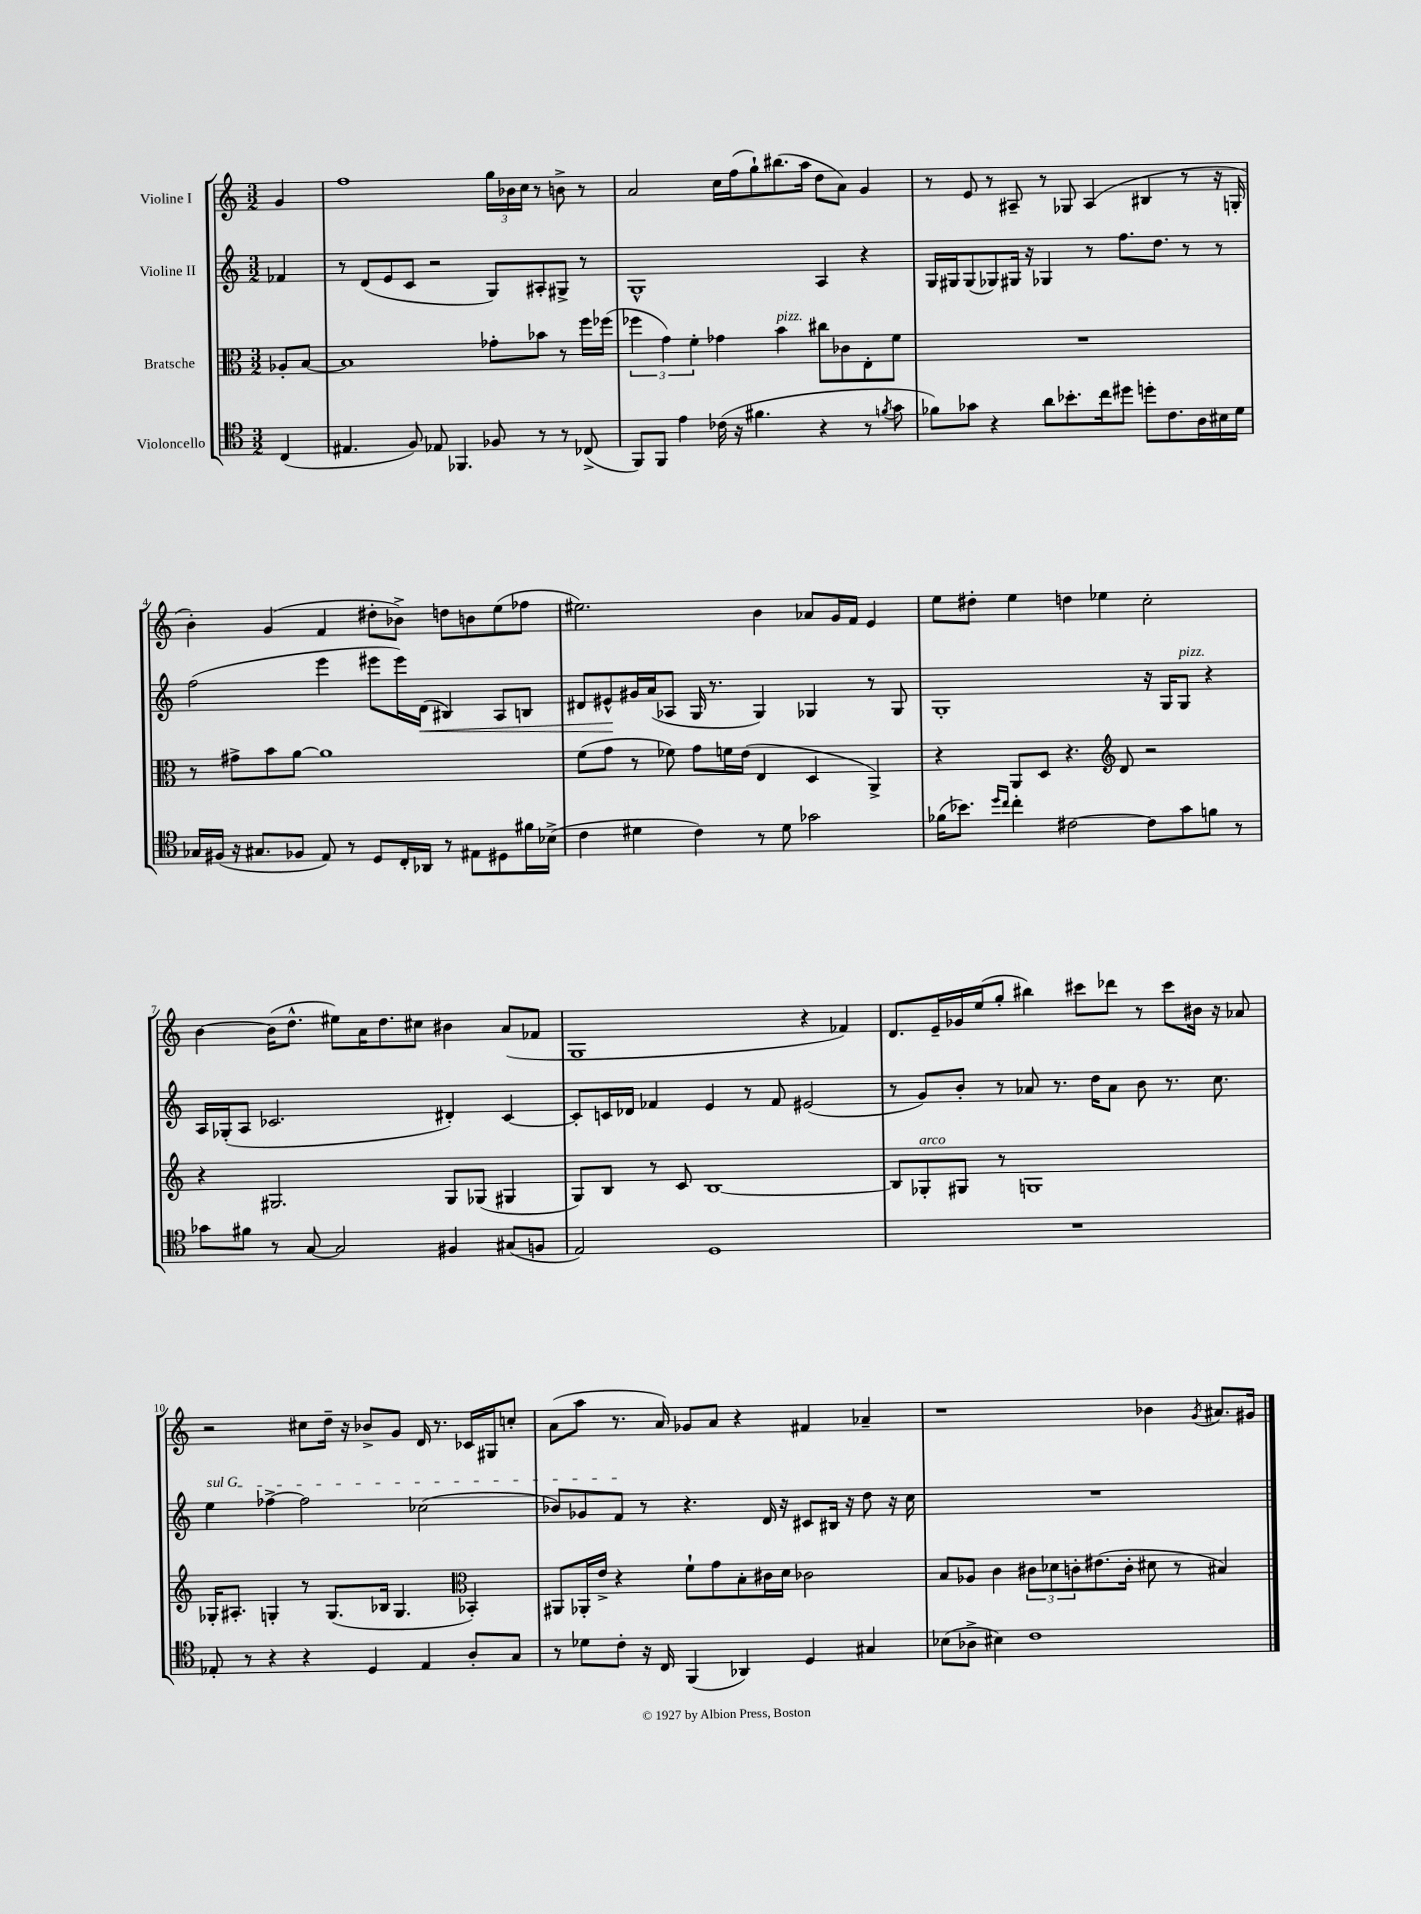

**kern	**kern	**kern	**kern
*staff4	*staff3	*staff2	*staff1
*clefC4	*clefC3	*clefG2	*clefG2
*k[]	*k[]	*k[]	*k[]
*M3/2	*M3/2	*M3/2	*M3/2
(4C/	8A-'/L	4f-/	4g/
.	[8B/J	.	.
=	=	=	=
4.E#/	1B]	8r	1ff
.	.	(8d/L	.
.	.	8e/	.
8F/)	.	8c/J	.
8E-/	.	2r	.
4.FF-/	.	.	.
8F-/	8g-'\L	8G/L)	24gg\LL
.	.	.	24b-\
.	.	.	24cc\JJ
8r	8b-\J	8A#'/	8r
8r	8r	8G#^/J	8b^\
(8C-^/	16ff\LL	8r	8r
.	(16ff-\JJ	.	.
=	=	=	=
8FF/L)	6ff-\	1G^^	2a/
8FF/J	.	.	.
.	6g\)	.	.
4e\	.	.	.
.	6f'\	.	.
(16c-\	4g-\	.	16cc\LL
16r	.	.	(16ff\J
4.f#\	.	.	8gg`\)
.	4b\	.	(8.bb#\
.	.	.	16aa\Jk
4r	8cc#\L	4A/	8dd\L
.	8c-\	.	8a\J)
8r	8E'\	4r	4g/
8qf/	.	.	.
8g\	8f\J	.	.
=	=	=	=
8f-\L)	1.r	16G/LL	8r
.	.	16G#/J	.
8g-\J	.	(8G#/	8e/
4r	.	8G-/)	8r
.	.	16G#/Jk	8A#~/
.	.	16r	.
8a\L	.	4G-/	8r
8.b-'\	.	.	8G-/
.	.	8r	(4A#/
16cc\k	.	.	.
8dd#\J	.	8.ff\L	.
8dd'\L	.	.	4B#/
.	.	8.dd\J	.
8.c\	.	.	.
.	.	8r	8r
16A\L	.	.	.
16B#\	.	8r	16r
16d\JJ	.	.	16G'/
=	=	=	=
16G-/LL	8r	(2ff\	4b'\)
(16F#/JJ	.	.	.
16r	8g#^\L	.	.
8.G#/L	.	.	.
.	8b\	.	(4g/
8F-/J	[8a\J	.	.
8E/)	1a]	4eee\	4f/
8r	.	.	.
8D/L	.	8eee#\L	8dd#'\L
16C'/L	.	16eee#\L)	8b-^\J)
16AA-/JJ	.	(16d\JJ	.
8r	.	4B#/)	8dd\L
8E#\L	.	.	8b\
8D#\	.	8A/L	(8ee\
16f#\L	.	8B/J	8ff-\J
(16B-^\JJ	.	.	.
=	=	=	=
4c\	(8f\L	8d#/L	2.ee#\)
.	8g\J	8e#^^/	.
4d#\	8r	16g#/L	.
.	.	(16a/J	.
.	8f-\)	8A-/J	.
4c\)	8g\L	16G/	.
.	.	8.r	.
.	16f\L	.	.
.	(16e\JJ	.	.
8r	4E/	4G/)	4b\
8d#\	.	.	.
2g-\	4D/	4G-/	8a-/L
.	.	.	16g/L
.	.	.	16f/JJ
.	4AA^/)	8r	4e/
.	.	8G-/	.
=	=	=	=
(16f-\LK	4r	1G'	8ee\L
8.b-\J)	.	.	.
.	.	.	8dd#'\J
16qqdd/LL	.	.	.
16qqcc/JJ	.	.	.
4cc'\	8AA/L	.	4ee\
.	8D/J	.	.
[2c#\	4.r	.	4dd\
.	.	.	4ee-\
*	*clefG2	*	*
.	8d/	.	.
8c#\]L	2r	16r	2cc'\
.	.	16G/LK	.
8g\	.	8G/J	.
8f\J	.	4r	.
8r	.	.	.
=	=	=	=
8g-\L	4r	16A/LL	[4b\
.	.	(16G-'/J	.
8f#\J	.	8A/J	.
8r	2.G#/	2.c-/	(16b\]LK
.	.	.	8.dd^^\J
[8G/	.	.	.
2G/]	.	.	8ee#\L)
.	.	.	16a\K
.	.	.	8.dd\
.	.	.	8cc#\J
4F#/	8G#/L	4d#'/)	4b#\
.	(8G-/J	.	.
(8G#/L	4G#/	[4c-/	(8a/L
8F/J	.	.	8f-/J
=	=	=	=
2E/)	8G/L)	8c-'/]L	1G
.	8B/J	16c/L	.
.	.	16d-/JJ	.
.	8r	4f-/	.
.	8c/	.	.
1D	[1B	4e/	.
.	.	8r	.
.	.	8f-/	.
.	.	(2e#/	4r
.	.	.	4f-/)
=	=	=	=
1.r	8B/]L	8r	8.d/L
.	8G-'/	8g/L)	.
.	.	.	16e~/L
.	8G#/J	8b'/J	16g-/
.	.	.	(16ee/J
.	8r	8r	8gg'/J
.	1G	8a-/	4bb#\)
.	.	8.r	.
.	.	.	8ccc#\L
.	.	16dd\LK	.
.	.	8a-\J	8ddd-\J
.	.	8b\	8r
.	.	8.r	8ccc#\L
.	.	.	16b#\Jk
.	.	8.cc\	16r
.	.	.	8a-/
=	=	=	=
8E-'/	16G-'/LK	4ee\	2r
.	8.A#'/J	.	.
8r	.	.	.
4r	4G'/	[4ff-^\	.
4r	8r	2ff-\]	8cc#\L
.	(8.G/L	.	16dd~\Jk
.	.	.	16r
4D/	.	.	8b-^/L
.	16B-/Jk	.	.
.	4.G/	.	8g/J
4E-/	.	(2cc-\	16d/
.	.	.	8.r
*	*clefC3	*	*
8A'/L	4BB-'/)	.	16c-/LL
.	.	.	16G#/J
8G/J	.	.	8cc'/J
=	=	=	=
8r	8AA#/L	8b-/L)	(8a\L
8d-\L	16AA-'/L	8g-/	8aa\J
.	16e^/JJ	.	.
8c'\J	4r	8f/J	8.r
16r	.	8r	.
16C/	.	.	16a/)
(4FF/	8f`\L	4.r	8g-/L
.	8g\	.	8a/J
4AA-/)	8B'\	.	4r
.	16c#\L	16d/	.
.	16d\JJ	16r	.
4D/	2c-\	8c#/L	4f#/
.	.	16B#/Jk	.
.	.	16r	.
4G#/	.	8dd\	4a-~/
.	.	16r	.
.	.	16cc\	.
=	=	=	=
(8B-\L	8B/L	1.r	1r
8A-^\J	8A-/J	.	.
4B#\)	4c\	.	.
1c	12c#\L	.	.
.	12d-\	.	.
.	12c'\	.	.
.	(8.e#\	.	.
.	16c'\Jk	.	.
.	8d#\	.	4b-\
.	8r	.	.
.	.	.	8qg/
.	4B#/)	.	8.a#/L
.	.	.	16g#/Jk
==	==	==	==
*-	*-	*-	*-
